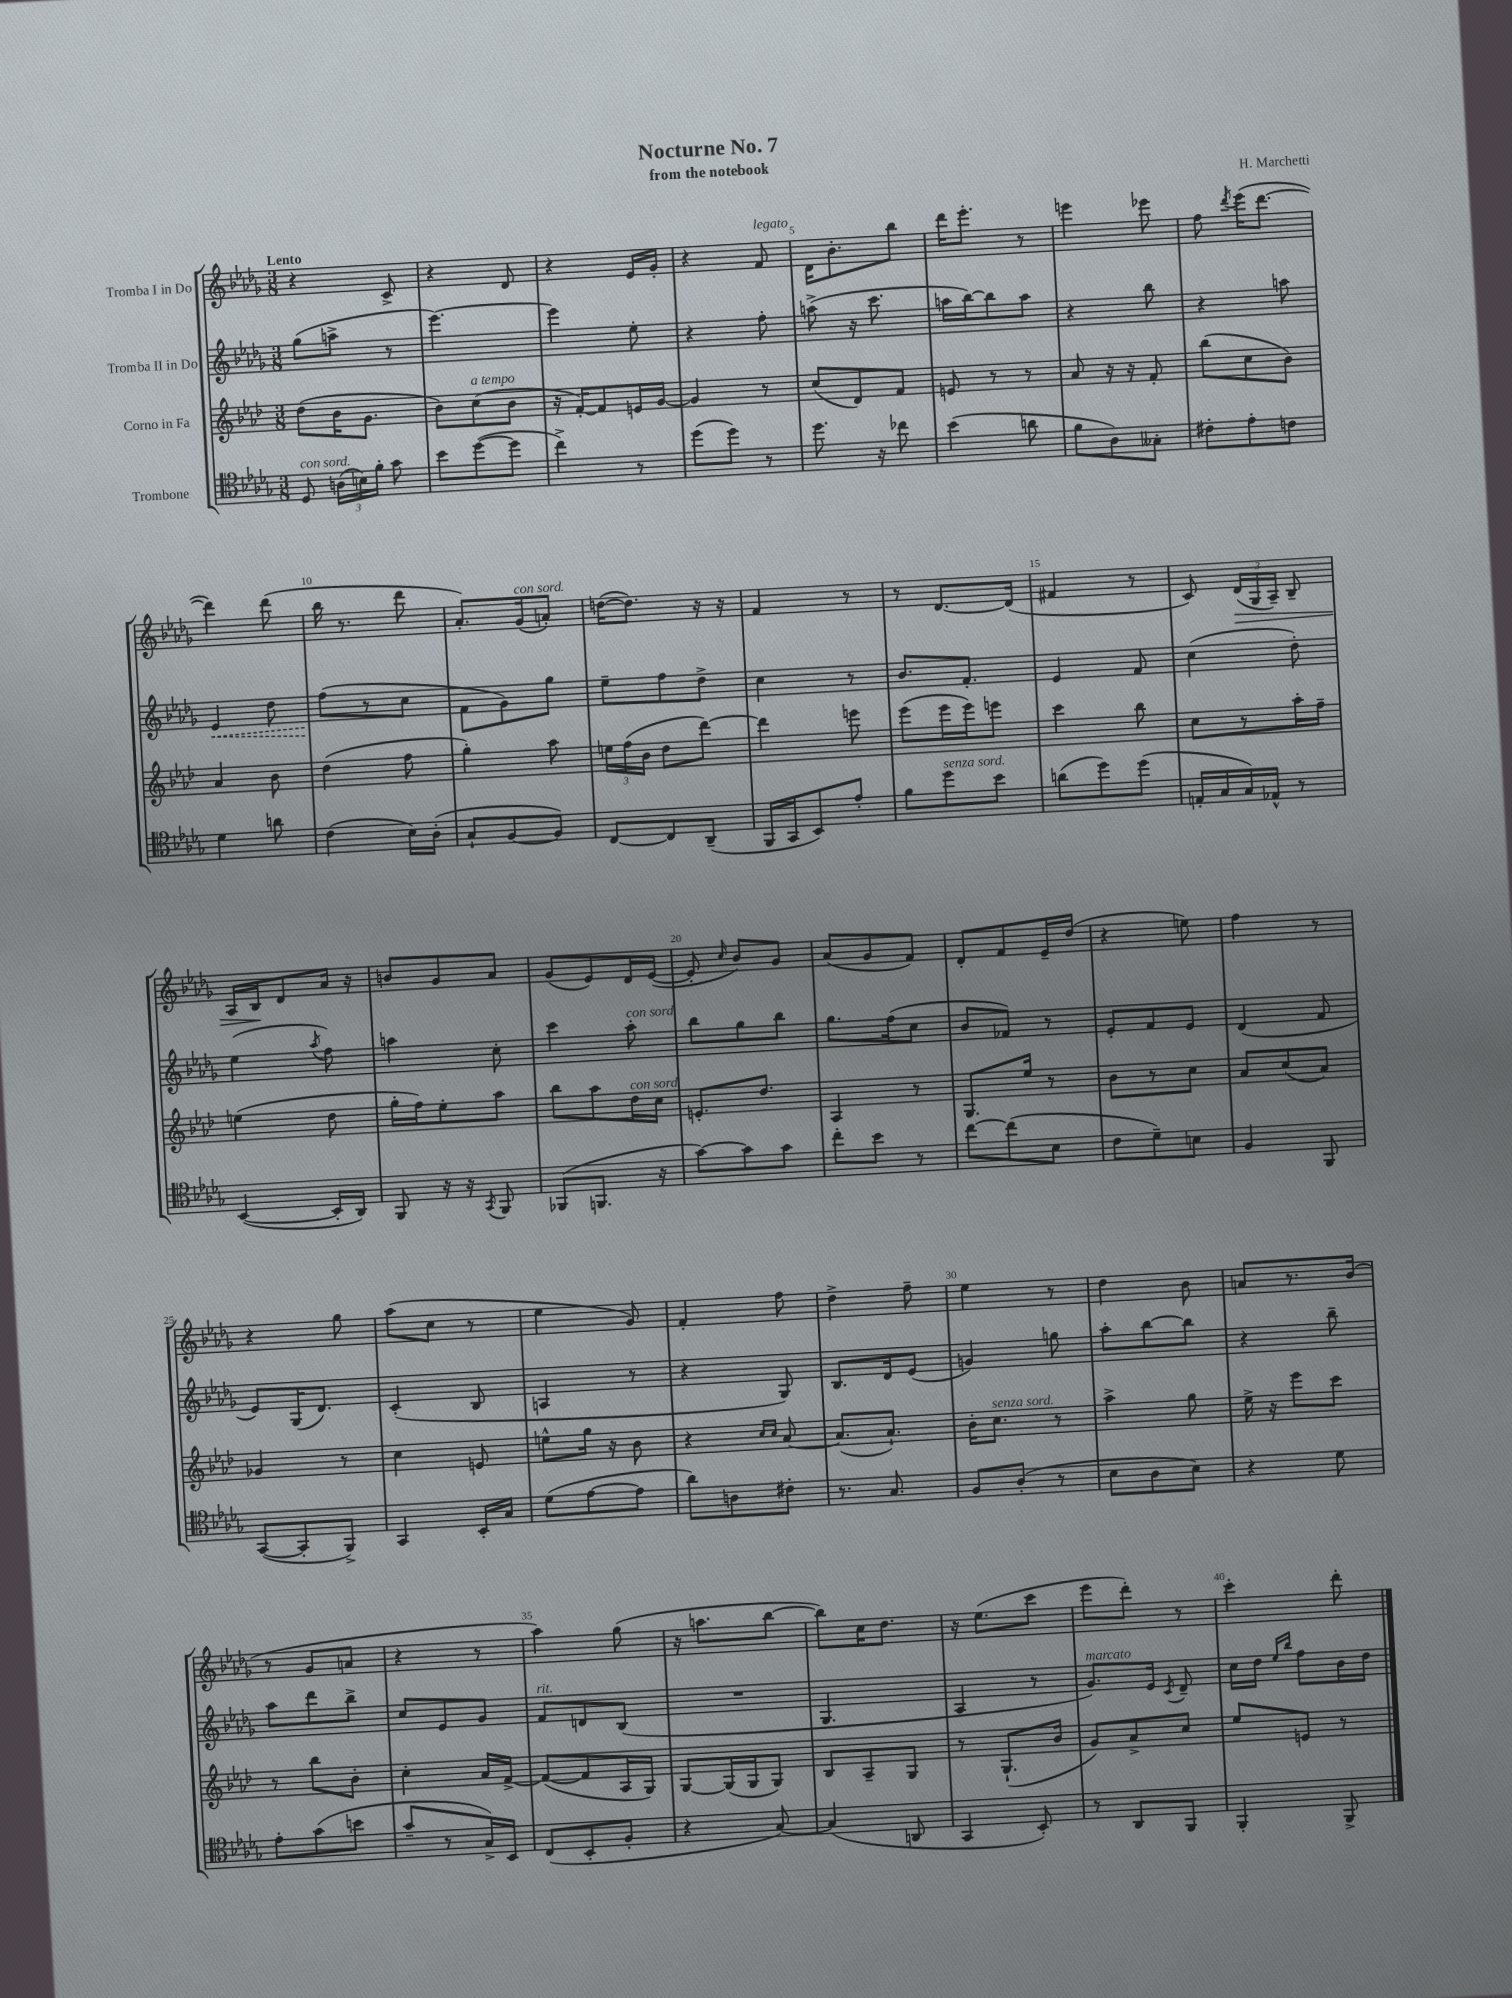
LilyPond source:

\header { title = "Nocturne No. 7" composer = "H. Marchetti" subtitle = "from the notebook" }
<<
\new StaffGroup <<
\new Staff = "s0" \with { instrumentName = "Tromba I in Do" } {
    \clef treble \key des \major \numericTimeSignature \time 3/8 \tempo "Lento"
    \autoBeamOff r4 c'8-> |
    r4 des'8 |
    r4 ees'16[ ges'16]-. |
    r4 f'8^\markup { \italic "legato" } |
    des'16[ bes'8.-. bes''8] |
    des'''16[ ees'''8.]-. r8 |
    e'''4 ees'''8 |
    f''8 \acciaccatura { des'''8 } ees'''16[( des'''8.]~ |
    des'''4) des'''8( |
    bes''16 r8. des'''8 |
    aes'8.[-.) ges'16^\markup { \italic "con sord." }( a'8]-.) |
    d''16[~( d''8.]) r16 r16 |
    f'4 r8 |
    r8 des'8.[~ des'16]( |
    fis'4 r8 |
    c'8) \tuplet 3/2 { des'16[\>( ges16 aes16]--) } bes8-- |
    aes16[ bes16\! des'8 aes'16] r16 |
    b'8[ ges'8 aes'8] |
    ges'8[( ees'8) des'16 ees'16]~( |
    ees'8-. \grace { c''16 } bes'8[) ges'8] |
    aes'8[( ges'8 f'8]) |
    des'8[-. f'8 ees'16-- des''16]( |
    r4 e''8) |
    f''4 r8 |
    r4 ges''8 |
    aes''8[( c''8] r8 |
    ees''4 ges'8) |
    f'4-. f''8 |
    des''4-> f''8-- |
    ees''4 r8 |
    des''4 bes'8 |
    a'8[ r8. bes'16]( |
    r8 ges'8[ a'8] |
    r4 r8 |
    aes''4) ges''8( |
    r16 a''8.[ bes''8]~ |
    bes''8[) c''16 des''8.] |
    r16 ees''8.[( c'''8] |
    ees'''8[ des'''8]-.) r8 |
    c'''4-. des'''8-. \bar "|." |
}
\new Staff = "s1" \with { instrumentName = "Tromba II in Do" } {
    \clef treble \key des \major \numericTimeSignature \time 3/8
    \autoBeamOff ges''8[( a''8]-> r8 |
    ees'''4.~) |
    ees'''4 ees''8-. |
    r4 f''8-. |
    a''8->( r16 c'''8. |
    a''16[ bes''16~) bes''8 a''8] |
    r4 bes''8 |
    r4 a''8 |
    \once \override Hairpin.style = #'dashed-line ees'4\< des''8 |
    f''8[\!( r8 c''8] |
    f'8[ ges'8) ges''8] |
    ees''8[-- f''8 des''8]-> |
    c''4 r8 |
    bes'8.[ f'8.]-. |
    ees'4 f'8 |
    c''4( des''8-.) |
    ees''4( \acciaccatura { aes''8 } f''8) |
    a''4 c''8-. |
    c'''4 aes''8-.^\markup { \italic "con sord." } |
    bes''8[ ges''8 bes''8] |
    ges''8.[ f''16( c''8] |
    bes'8[ fes'8]) r8 |
    ees'8[-. f'8 ees'8] |
    des'4( f'8 |
    ees'8[) ges16( des'8.]) |
    c'4-.( bes8 |
    a4 r8 |
    r4 ges8) |
    bes8.[ des'16 ees'8]( |
    g'4) g''8 |
    aes''8[-. bes''8~ bes''8] |
    r4 bes''8-- |
    aes''8[ des'''8 bes''8]-> |
    c''8[ ees'8 ges'8] |
    f'8[^\markup { \italic "rit." } d'8 bes8]( |
    R4. |
    ges4. |
    aes4 r8 |
    ges'8.[^\markup { \italic "marcato" }) ees'16] \acciaccatura { c'8 } des'8-- |
    c''16[ des''16] \grace { ees''16[ bes''16] } f''8[ bes'16 des''16] \bar "|." |
}
\new Staff = "s2" \with { instrumentName = "Corno in Fa" } {
    \clef treble \key aes \major \numericTimeSignature \time 3/8
    \autoBeamOff des''8[( bes'16 g'8.] |
    bes'8[) c''8^\markup { \italic "a tempo" }( bes'8] |
    r16 f'16[~-.) f'8 e'16 g'16]~ |
    g'4 r8 |
    c''8[( des'8) f'8] |
    e'8 r8 r8 |
    aes'8 r16 r16 f'8-. |
    bes''8[( c''8 bes'8]) |
    aes'4 bes'8 |
    des''4( f''8 |
    g''4-.) aes''8 |
    \tuplet 3/2 { e''16[ f''16( bes'16] } des''8[ des'''8]~) |
    des'''4 e'''8 |
    ees'''8[( ees'''16 ees'''16) e'''8] |
    c'''4 bes''8 |
    c''8[ r8 aes''16-. f''16]-- |
    e''4( des''8 |
    g''16[-. f''16) ees''8-. aes''8] |
    bes''8[ aes''8 des''16^\markup { \italic "con sord." } c''16] |
    e'8.[-. des''8.] |
    aes4 r8 |
    g8.[ ees''16] r8 |
    bes'8[ r8 c''8] |
    aes'8[ c''8( aes'8]) |
    ges'4 r8 |
    c''4 e'8 |
    e''8[-^ g''16] r16 bes'8 |
    r4 \grace { c''16[ c''16] } aes'8~ |
    aes'8.[( aes'8.]-!) |
    bes'16[-. c''8.]^\markup { \italic "senza sord." } r8 |
    aes''4-> g''8 |
    ees''16-> r16 ees'''8[ c'''8] |
    r8 bes''8[ bes'8]-. |
    c''4-. aes'16[ f'16]~-> |
    f'8[~( f'8 aes16 g16]) |
    g8[~ g16( g16 g8]) |
    bes8[ aes8-- g8] |
    r8 g8.[-!( bes'16] |
    g'8[) aes'8-> c''8] |
    ees''8[ e'8] r8 \bar "|." |
}
\new Staff = "s3" \with { instrumentName = "Trombone" } {
    \clef tenor \key des \major \numericTimeSignature \time 3/8
    \autoBeamOff des8^\markup { \italic "con sord." } \tuplet 3/2 { a16[( b16) f'16]-. } ges'8 |
    bes'8[ des''8~( des''8] |
    c''4->) r8 |
    des''8[( des''8]) r8 |
    des''8. r16 ces''8 |
    bes'4( a'8 |
    f'8[ aes8) geses8]-. |
    cis'8[-. ees'8-. c'8] |
    des'4 a'8 |
    c'4( bes16[) aes16]-.( |
    ges8[-! f8~ f8]) |
    c8[~ c8 aes,8]--( |
    f,16[ ges,16 bes,8) ees'8]-. |
    f'8[ des''8^\markup { \italic "senza sord." } bes'8] |
    a'8[( des''8) des''8]( |
    e16[-. ges16 ges16) ees16]-^ r8 |
    bes,4~( bes,16[-. aes,16]) |
    f,8 r16 r16 \acciaccatura { ges,8 } f,8 |
    fes,8[( f,8.] r16 |
    ges'8[~) ges'8 ges'8] |
    c''8[-. bes'8] r8 |
    c''8[~ c''8( bes8] |
    c'8[ des'8--) b8] |
    f4 f,8 |
    ges,8[~( ges,8-. f,8]->) |
    ges,4 bes,16[-. ges16] |
    des'8[( ees'8~ ees'8] |
    aes'8[) a8 cis'8]-. |
    r8. ges8. |
    f8[ aes8]-.( r8 |
    bes8[ aes8 bes8]) |
    r4 des'8 |
    ees'8[-. ges'8( b'8] |
    ges'8[-- r8 ges16->) bes,16] |
    c8[( bes,8-. f8]-. |
    r4 ges8~) |
    ges4( a,8 |
    ges,4 bes,8-.) |
    r8 aes,8[ f,8] |
    f,4-. f,8-> \bar "|." |
}
>>
>>
\layout { \context { \Score \override BarNumber.break-visibility = ##(#f #t #t) barNumberVisibility = #(every-nth-bar-number-visible 5) } }
